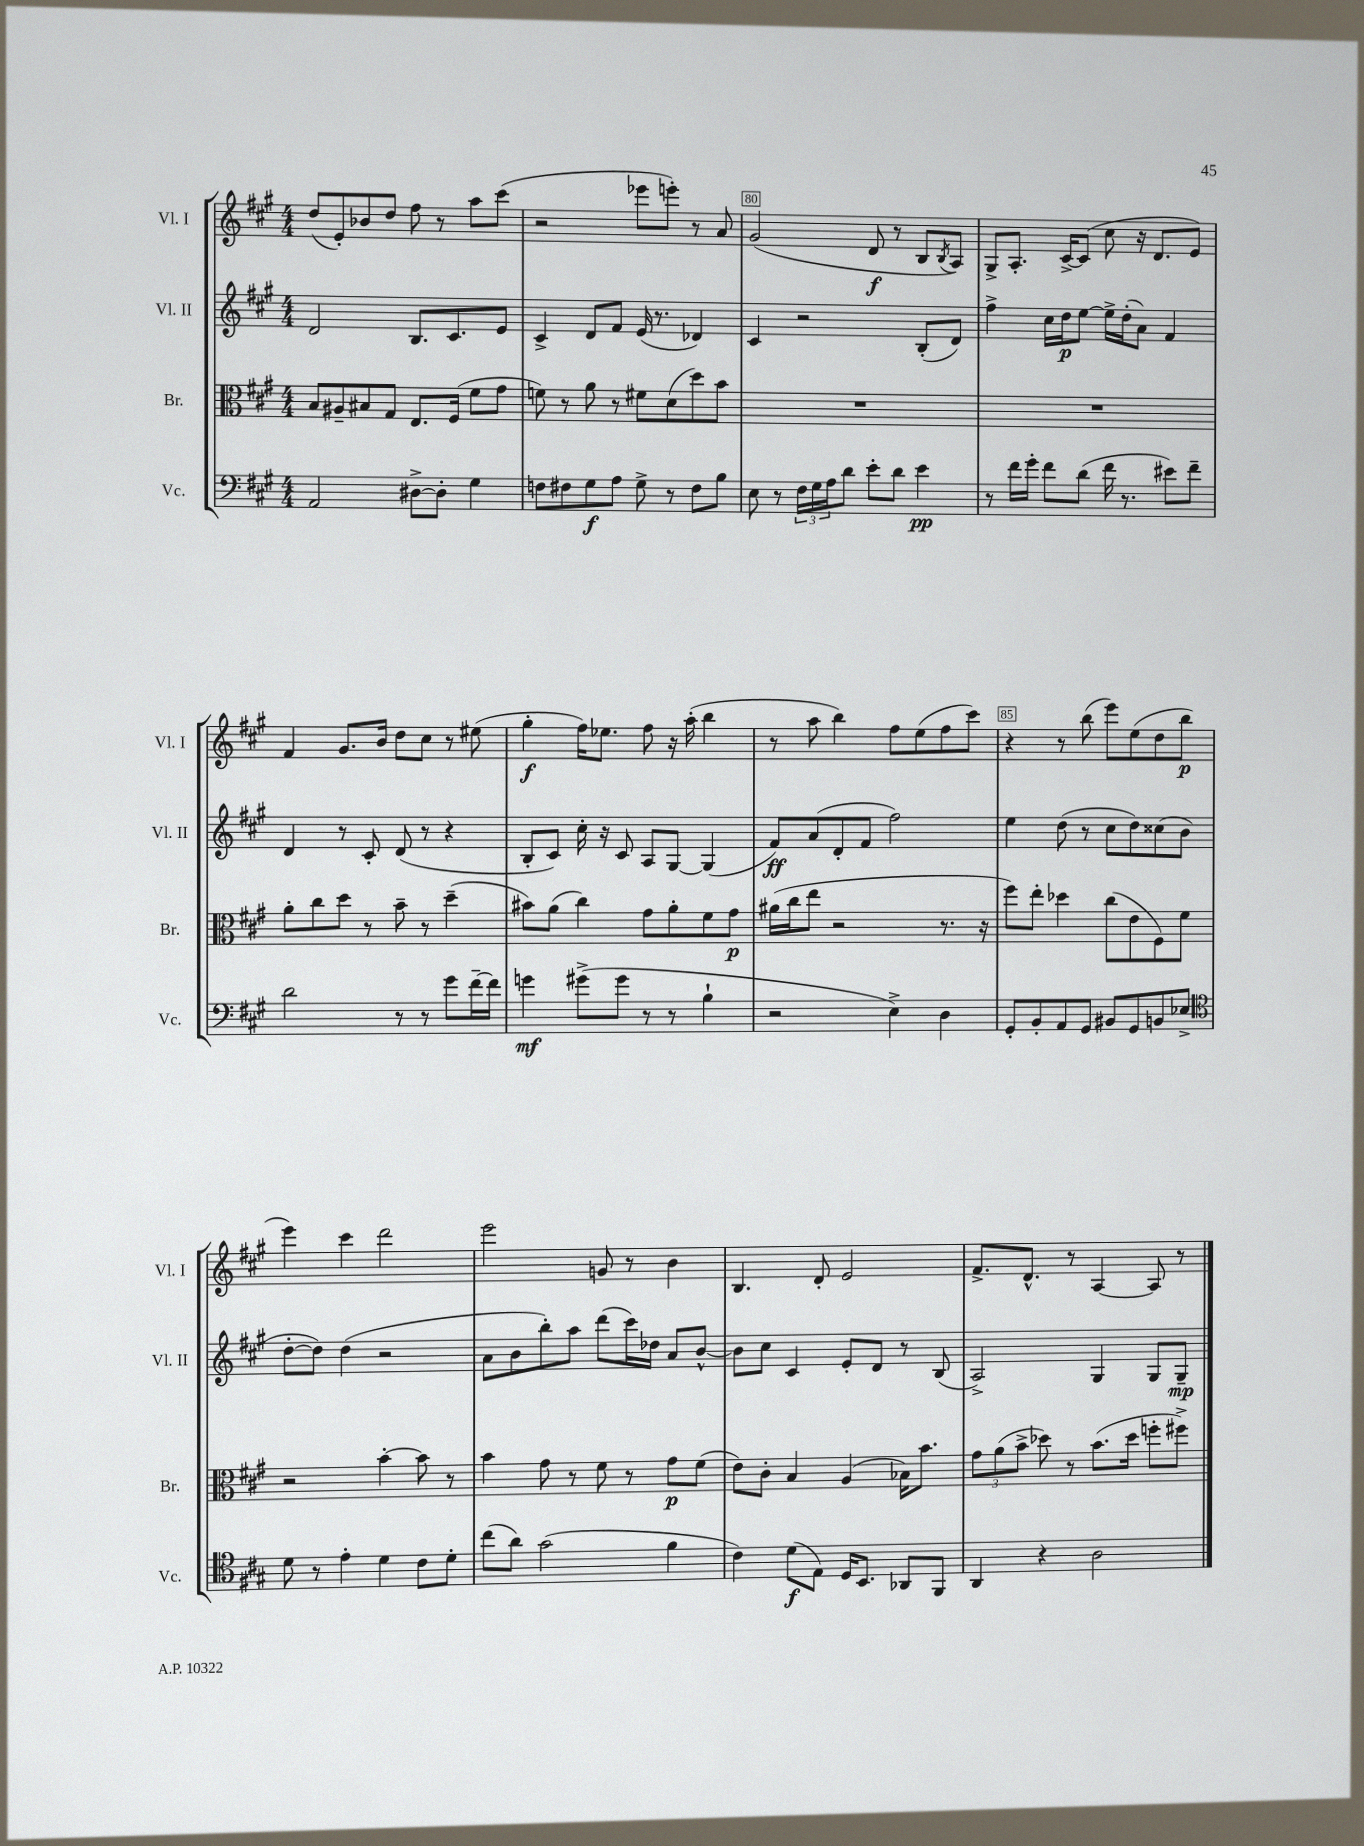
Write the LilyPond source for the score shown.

<<
\new StaffGroup <<
\new Staff = "s0" \with { instrumentName = "Vl. I" shortInstrumentName = "Vl. I" } {
    \clef treble \key a \major \numericTimeSignature \time 4/4
    d''8( e'8-.) bes'8 d''8 fis''8 r8 a''8 cis'''8( |
    r2 ees'''8 e'''8-.) r8 a'8 |
    gis'2( d'8\f r8 b8 \acciaccatura { b8 } a8) |
    gis8-> a8.-. cis'16~-> cis'8( cis''8 r16 d'8. e'8) |
    fis'4 gis'8. b'16 d''8 cis''8 r8 eis''8( |
    gis''4-.\f fis''16) ees''8. fis''8 r16 a''16-.( b''4 |
    r8 a''8 b''4) fis''8 e''8( fis''8 cis'''8) |
    r4 r8 b''8( e'''8) e''8( d''8 b''8\p |
    e'''4) cis'''4 d'''2 |
    e'''2 g'8 r8 b'4 |
    b4. d'8-. e'2 |
    fis'8.-> d'8.-^ r8 a4~ a8 r8 \bar "|." |
}
\new Staff = "s1" \with { instrumentName = "Vl. II" shortInstrumentName = "Vl. II" } {
    \clef treble \key a \major \numericTimeSignature \time 4/4
    d'2 b8. cis'8. e'8 |
    cis'4-> d'8 fis'8 e'16( r8. des'4) |
    cis'4 r2 b8-.( d'8) |
    fis''4-> cis''16 d''16\p e''8~ e''16-> d''16-.( a'8) fis'4 |
    d'4 r8 cis'8-. d'8( r8 r4 |
    b8-. cis'8) cis''16-. r16 cis'8 a8 gis8~ gis4( |
    fis'8\ff) a'8( d'8-. fis'8 fis''2) |
    e''4 d''8( r8 cis''8 d''8) cisis''8( b'8 |
    d''8~-. d''8) d''4( r2 |
    a'8 b'8 b''8-.) a''8 d'''8( cis'''16) des''16 a'8 b'8~-^ |
    b'8 cis''8 cis'4 e'8-. d'8 r8 b8( |
    a2->) gis4 gis8 gis8--\mp \bar "|." |
}
\new Staff = "s2" \with { instrumentName = "Br." shortInstrumentName = "Br." } {
    \clef alto \key a \major \numericTimeSignature \time 4/4
    b8 ais8-- bis8 gis8 e8. fis16( fis'8 gis'8 |
    f'8) r8 a'8 r8 fis'8 d'8( d''8) b'8 |
    R1 |
    R1 |
    a'8-. cis''8 d''8 r8 b'8-- r8 d''4--( |
    bis'8) a'8( cis''4) gis'8 a'8-. fis'8 gis'8\p |
    ais'16( cis''16 e''8 r2 r8. r16 |
    fis''8) e''8-. des''4 cis''8( e'8 fis8) fis'8 |
    r2 b'4~-. b'8 r8 |
    b'4 gis'8 r8 fis'8 r8 gis'8\p fis'8( |
    e'8) cis'8-. b4 a4( bes16) b'8. |
    \tuplet 3/2 { gis'8 a'8( b'8-> } des''8) r8 b'8.( des''16 f''8-. fis''8->) \bar "|." |
}
\new Staff = "s3" \with { instrumentName = "Vc." shortInstrumentName = "Vc." } {
    \clef bass \key a \major \numericTimeSignature \time 4/4
    a,2 dis8~-> dis8-. gis4 |
    f8 fis8 gis8\f a8 gis8-> r8 fis8 b8 |
    e8 r8 \tuplet 3/2 { fis16 gis16 a16 } d'8 e'8-. d'8 e'4\pp |
    r8 fis'16 gis'16-. fis'8 d'8( fis'16 r8. eis'8) fis'8-- |
    d'2 r8 r8 gis'8 fis'16~-- fis'16 |
    g'4\mf gis'8->( gis'8 r8 r8 b4-! |
    r2 e4->) d4 |
    gis,8-. b,8-. a,8 gis,8 bis,8 gis,8 b,8 ees8-> |
    \clef tenor d'8 r8 e'4-. d'4 cis'8 d'8-. |
    cis''8( a'8) gis'2( fis'4 |
    cis'4) d'8\f( e8) d16 b,8. aes,8 fis,8 |
    a,4 r4 a2 \bar "|." |
}
>>
>>
\layout { \context { \Score currentBarNumber = #78 \override BarNumber.break-visibility = ##(#f #t #t) barNumberVisibility = #(every-nth-bar-number-visible 5) \override BarNumber.stencil = #(make-stencil-boxer 0.1 0.3 ly:text-interface::print) } }
